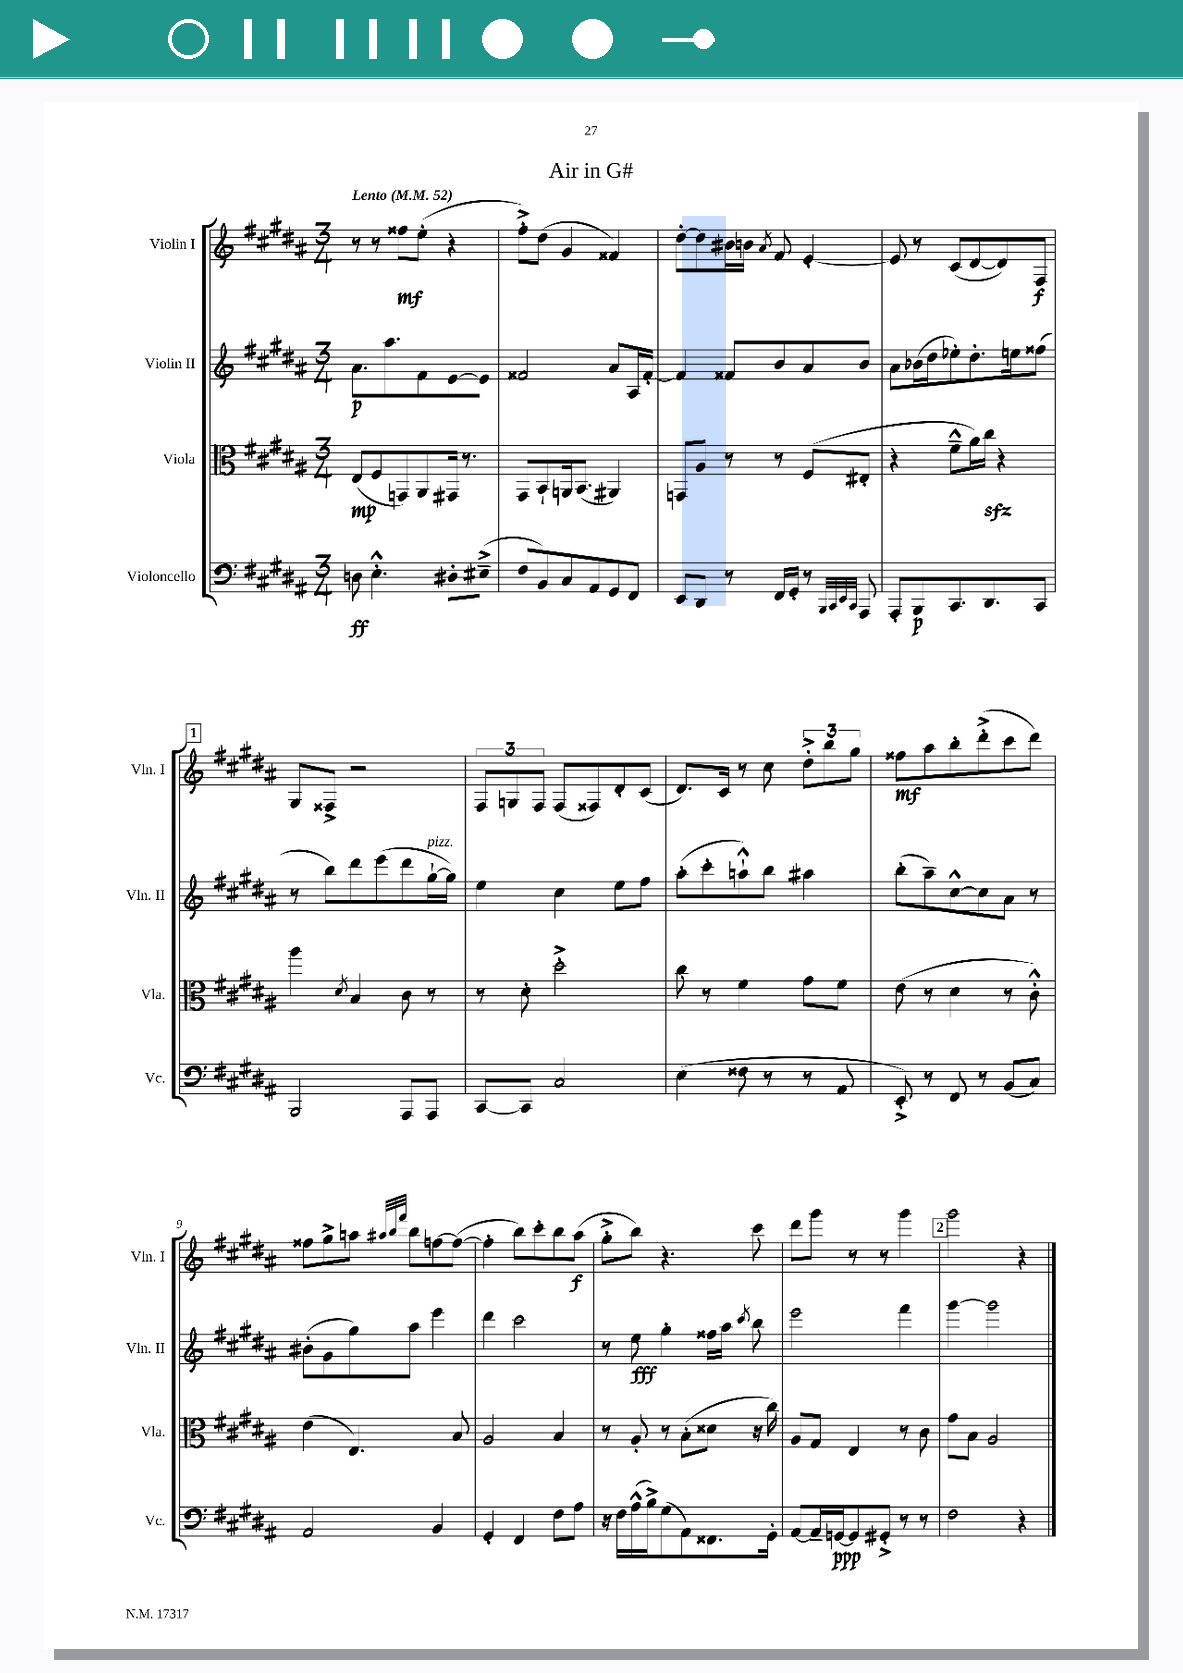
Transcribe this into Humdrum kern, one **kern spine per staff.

**kern	**dynam	**kern	**dynam	**kern	**dynam	**kern	**dynam
*part4	*part4	*part3	*part3	*part2	*part2	*part1	*part1
*staff4	*staff4	*staff3	*staff3	*staff2	*staff2	*staff1	*staff1
*I"Violoncello	*	*I"Viola	*	*I"Violin II	*	*I"Violin I	*
*I'Vc.	*	*I'Vla.	*	*I'Vln. II	*	*I'Vln. I	*
*clefF4	*	*clefC3	*	*clefG2	*	*clefG2	*
*k[f#c#g#d#a#]	*	*k[f#c#g#d#a#]	*	*k[f#c#g#d#a#]	*	*k[f#c#g#d#a#]	*
*M3/4	*	*M3/4	*	*M3/4	*	*M3/4	*
*MM52	*	*MM52	*	*MM52	*	*MM52	*
=1	=1	=1	=1	=1	=1	=1	=1
!	!	!	!	!	!	!LO:TX:a:B:t=Lento	!
8Dn\	ff	(8E/L	mp	8.a#\L	p	8r	.
4.E'^^\	.	8F#/	.	.	.	8r	.
.	.	.	.	8.aa#\	.	.	.
.	.	8GGn/)	.	.	.	8ff##X\L	mf
.	.	8AA#/	.	8f#\	.	(8ee'\J	.
8D#X'\L	.	16GG#X/Jk	.	[8e\	.	4r	.
.	.	8.r	.	.	.	.	.
(8E#X~^\J	.	.	.	8e\J]	.	.	.
=2	=2	=2	=2	=2	=2	=2	=2
8F#/L	.	8GG#/L	.	2f##X/	.	8ff#'^\L)	.
8BB/)	.	8BB`/	.	.	.	(8dd#\J	.
8C#/	.	16AAn/k	.	.	.	4g#/	.
.	.	(8.BB/J	.	.	.	.	.
8AA#/	.	.	.	.	.	.	.
8GG#/	.	4AA#X/)	.	8a#/L	.	4f##X/)	.
8FF#/J	.	.	.	16A#/L	.	.	.
.	.	.	.	[16f##'/JJ	.	.	.
=3	=3	=3	=3	=3	=3	=3	=3
8EE/L	.	8GGn/L	.	4f##/]	.	[8dd#'\L	.
8DD#/J	.	8A#/J	.	.	.	8dd#\]	.
8r	.	8r	.	8f##X/L	.	16b#X\L	.
.	.	.	.	.	.	16bn\JJ	.
.	.	.	.	.	.	8qa#/	.
16FF#/LL	.	8r	.	8b/	.	8f#/	.
16GG#'/JJ	.	.	.	.	.	.	.
8r	.	(8F#/L	.	8a#/	.	[4e'/	.
32qqBBB/LLL	.	.	.	.	.	.	.
32qqCC#/	.	.	.	.	.	.	.
32qqEE/	.	.	.	.	.	.	.
32qqCC#/JJJ	.	.	.	.	.	.	.
8AAA#/	.	8E#X'/J	.	8b/J	.	.	.
=4	=4	=4	=4	=4	=4	=4	=4
8AAA#'/L	.	4r	.	8a#\L	.	8e/]	.
8BBB/	p	.	.	(16b-X\L	.	8r	.
.	.	.	.	16dd#\J	.	.	.
8.CC#/	.	8f#~^^\L	.	8ee-X'\)	.	(8c#/L	.
.	.	16a#\L)	.	8.dd#'\	.	[8d#/	.
8.DD#/	.	16cc#zz\JJ	.	.	.	.	.
.	.	4r	.	.	.	8d#/])	.
.	.	.	.	16een\k	.	.	.
8CC#/J	.	.	.	(8ff##X\J	.	8F#/J	f
!!LO:LB:g=z
!!LO:REH:place=s1:t=1
=5	=5	=5	=5	=5	=5	=5	=5
2BBB/	.	4aa#\	.	8r	.	8G#/L	.
.	.	.	.	8bb\L)	.	8F##X^/J	.
.	.	8qd#/	.	.	.	.	.
.	.	4B/	.	8ddd#\	.	2r	.
.	.	.	.	(8eee\	.	.	.
8AAA#/L	.	8c#\	.	8ddd#\	.	.	.
!	!	!	!	!LO:TX:a:i:t=pizz.	!	!	!
8AAA#/J	.	8r	.	[16gg#`\L	.	.	.
.	.	.	.	16gg#\JJ])	.	.	.
=6	=6	=6	=6	=6	=6	=6	=6
[8CC#/L	.	8r	.	4ee\	.	12F#/L	.
.	.	.	.	.	.	12Gn/	.
8CC#/J]	.	8d#'\	.	.	.	.	.
.	.	.	.	.	.	12F#/J	.
2C#/	.	2dd#'^\	.	4cc#\	.	(8F#/L	.
.	.	.	.	.	.	8F##X/)	.
.	.	.	.	8ee\L	.	8d#'/	.
.	.	.	.	8ff#\J	.	(8c#/J	.
=7	=7	=7	=7	=7	=7	=7	=7
(4E\	.	8cc#\	.	(8aa#'\L	.	8.d#/L)	.
.	.	8r	.	8ccc#'\	.	.	.
.	.	.	.	.	.	16c#/Jk	.
8F##X\	.	4f#\	.	8aan`^^\)	.	8r	.
8r	.	.	.	8bb\J	.	8cc#\	.
8r	.	8g#\L	.	4aa#X\	.	12dd#'^\L	.
.	.	.	.	.	.	12bb\	.
8AA#/	.	8f#\J	.	.	.	.	.
.	.	.	.	.	.	12gg#\J	.
=8	=8	=8	=8	=8	=8	=8	=8
8EE'^/)	.	(8e\	.	(8bb'\L	.	8ff##X\L	mf
8r	.	8r	.	8aa#~\)	.	8aa#\	.
8FF#/	.	4d#\	.	[8cc#^^\	.	8bb'\	.
8r	.	.	.	8cc#\]	.	(8ddd#'^\	.
(8BB/L	.	8r	.	8a#\J	.	8ccc#\	.
8C#/J)	.	8c#'^^\)	.	8r	.	8ddd#\J)	.
!!LO:LB:g=z
=9	=9	=9	=9	=9	=9	=9	=9
2AA#/	.	(4e\	.	(8b#X'\L	.	8ff##X\L	.
.	.	.	.	8g#\	.	8gg#^\	.
.	.	4.E/)	.	8gg#\)	.	8aan\J	.
.	.	.	.	.	.	32qqaa#X/LLL	.
.	.	.	.	.	.	32qqbb/	.
.	.	.	.	.	.	32qqfff#/JJJ	.
.	.	.	.	8aa#\J	.	8bb\L	.
4BB/	.	.	.	4eee\	.	[8ffn\	.
.	.	8B/	.	.	.	(8ff\J_	.
=10	=10	=10	=10	=10	=10	=10	=10
4GG#'/	.	2A#/	.	4ddd#\	.	4ff'\]	.
4FF#/	.	.	.	2ccc#\	.	8bb\L)	.
.	.	.	.	.	.	8ccc#'\	.
8F#\L	.	4B/	.	.	.	8bb\	.
8A#\J	.	.	.	.	.	(8aa#\J	f
=11	=11	=11	=11	=11	=11	=11	=11
16r	.	8r	.	8r	.	8gg#'^\L	.
16F#\LL	.	.	.	.	.	.	.
(16A#^^\	.	8A#'/	.	8ee\	fff	8bb\J)	.
16B^\J)	.	.	.	.	.	.	.
(8G#\	.	8r	.	4gg#'\	.	4.r	.
8AA#\)	.	(8B'\L	.	.	.	.	.
8.FF##X\	.	8d##X\J	.	16ff##X\LL	.	.	.
.	.	.	.	16aa#\JJ	.	.	.
.	.	.	.	8qccc#/	.	.	.
.	.	16r	.	8bb\	.	8ccc#\	.
16GG#'\Jk	.	16cc#\)	.	.	.	.	.
=12	=12	=12	=12	=12	=12	=12	=12
[8AA#/L	.	8A#/L	.	2eee\	.	8ddd#\L	.
16AA#~/L]	.	8G#/J	.	.	.	8ggg#\J	.
[16GGn/J	ppp	.	.	.	.	.	.
8GG/]	.	4E/	.	.	.	8r	.
8GG#X'^/J	.	.	.	.	.	8r	.
8r	.	8r	.	4fff#\	.	4ggg#\	.
8r	.	8c#\	.	.	.	.	.
!!LO:REH:place=s1:t=2
=13	=13	=13	=13	=13	=13	=13	=13
2F#\	.	8g#\L	.	[4ggg#\	.	2ggg#\	.
.	.	8B\J	.	.	.	.	.
.	.	2A#/	.	2ggg#\]	.	.	.
4r	.	.	.	.	.	4r	.
==	==	==	==	==	==	==	==
*-	*-	*-	*-	*-	*-	*-	*-
